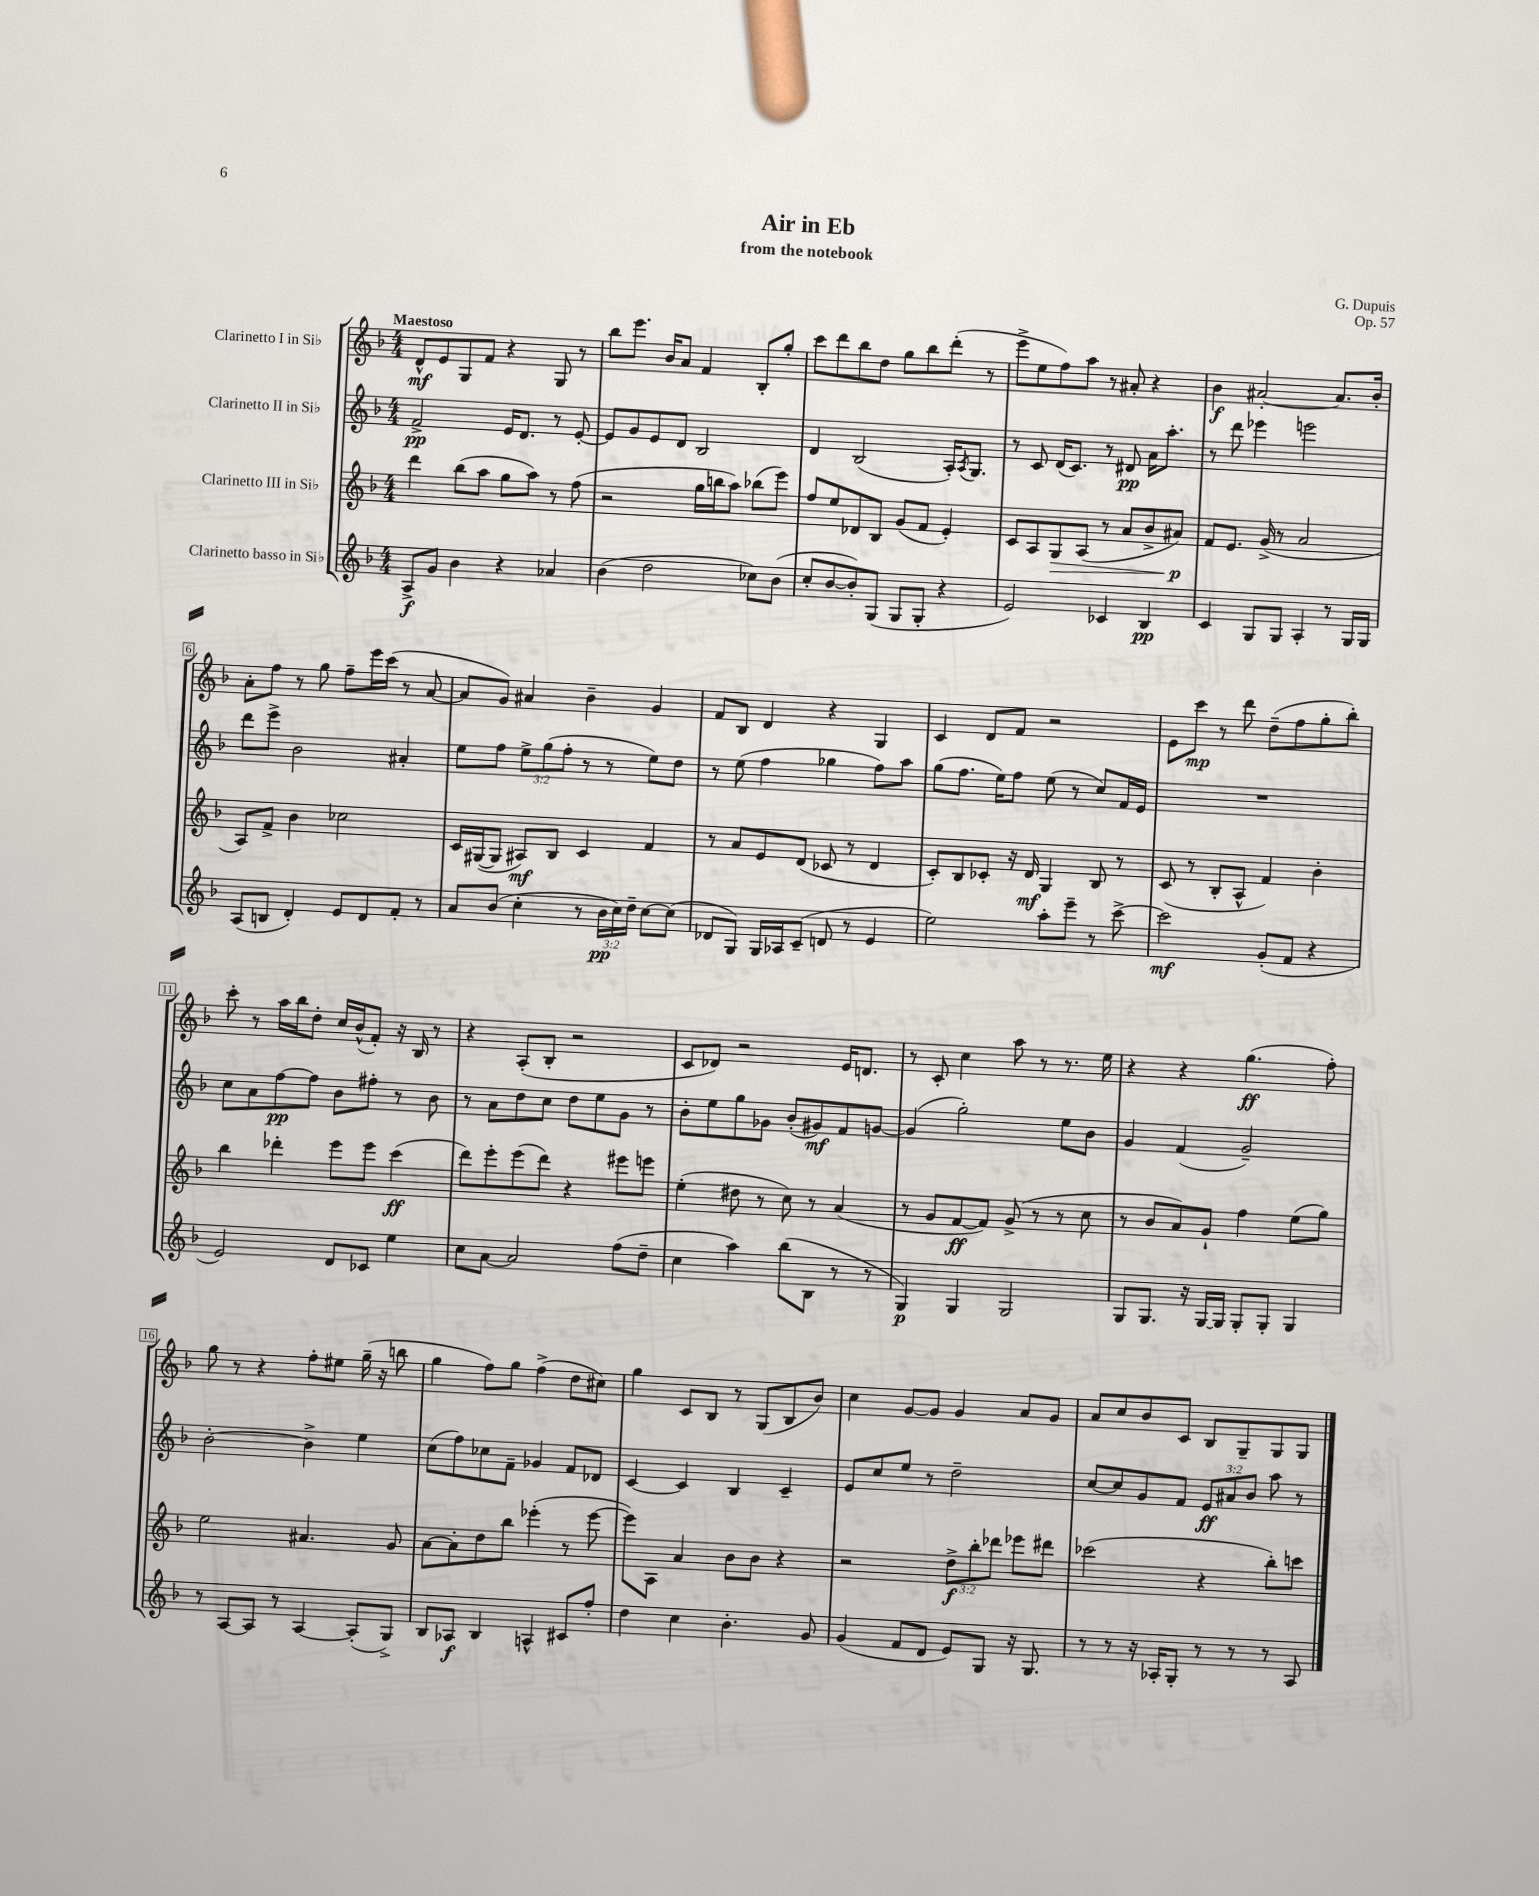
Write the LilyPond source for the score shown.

\header { title = "Air in Eb" composer = "G. Dupuis" subtitle = "from the notebook" opus = "Op. 57" }
<<
\new StaffGroup <<
\new Staff = "s0" \with { instrumentName = "Clarinetto I in Sib" } {
    \clef treble \key f \major \numericTimeSignature \time 4/4 \tempo "Maestoso"
    d'8-^\mf e'8 g8 f'8 r4 g8 r8 |
    bes''8 e'''8. bes'16 a'8 f'4 bes8-. g''8-. |
    c'''8 d'''8 bes''8 d''8 g''8 bes''8 d'''8-.( r8 |
    e'''8-> e''8 f''8) a''8 r8 ais'8-. r4 |
    bes'4\f ais'2~-. ais'8. bes'16-. |
    a'8-. f''8 r8 g''8 f''8-- e'''16 c'''16( r8 a'8~ |
    a'8 g'8) ais'4 bes'4-- g'4 |
    f'8 bes8 d'4 r4 g4 |
    c'4 d'8 f'8 r2 |
    e'8 c'''8\mp r8 d'''8 d''8--( f''8 g''8-. bes''8-.) |
    c'''8-. r8 a''16 bes''16 d''8-. c''16 bes'16-^( f'8-.) r16 bes16 r8 |
    r4 a8-.( bes8-. r2 |
    c'8 des'8) r2 e'16 d'8. |
    r8 c'8-. c''4 a''8 r8 r8. e''16 |
    r4 r4 g''4.\ff( f''8-.) |
    g''8 r8 r4 f''8-. eis''8 g''16--( r16 b''8 |
    g''4 f''8) g''8 f''4->( d''8 cis''8) |
    g''4 c'8 bes8 r8 g8( bes8 bes'8) |
    c''4 g'8~ g'8 g'4 a'8 g'8 |
    a'8 c''8 bes'8 c'8 bes8 g8-- g8 g8 \bar "|." |
}
\new Staff = "s1" \with { instrumentName = "Clarinetto II in Sib" } {
    \clef treble \key f \major \numericTimeSignature \time 4/4 \override Staff.TupletNumber.text = #tuplet-number::calc-fraction-text
    f'2->\pp e'16 d'8. r8 e'8~-. |
    e'8 g'8 e'8 d'8 bes2 |
    d'4 bes2( a16-.) \acciaccatura { a8 } g8. |
    r8 c'8 d'16( c'8.) r8 dis'8\pp a'16 a''8.-. |
    r8 d'''8 ees'''4 e'''2 |
    d'''8 e'''8-> bes'2 ais'4-. |
    e''8 f''8 \tuplet 3/2 { e''8-> g''8( f''8-. } r8 r8 e''8) d''8 |
    r8 e''8( f''4 ges''4 f''8) a''8 |
    g''8( f''8. e''16) f''8 e''8( r8 c''8) f'16 e'16 |
    R1 |
    c''8 a'8 f''8~\pp f''8 bes'8 fis''8-. r8 bes'8 |
    r8 a'8 d''8 c''8 d''8 e''8 g'8 r8 |
    bes'8-. e''8 g''8 ges'8 bes'8-.( gis'8\mf) f'8 g'8~ |
    g'4( g''2-.) e''8 bes'8 |
    g'4 f'4( g'2--) |
    bes'2~-. bes'4-> e''4 |
    c''8( f''8) ces''8 f'8-- ges'4 f'8 des'8 |
    c'4~ c'4 bes4 c'4-- |
    e'8 c''8 e''8 r8 d''2-- |
    c''8~ c''8 g'8 f'8 \tuplet 3/2 { e'8\ff ais'8 bes'8 } a''8 r8 \bar "|." |
}
\new Staff = "s2" \with { instrumentName = "Clarinetto III in Sib" } {
    \clef treble \key f \major \numericTimeSignature \time 4/4 \override Staff.TupletNumber.text = #tuplet-number::calc-fraction-text
    d'''4 bes''8( a''8 g''8 a''8) r8 f''8( |
    r2 g''16 b''16 a''8) bes''8( e'''8) |
    f''8 e''8 des'8 bes8 g'8( f'8 e'4-.) |
    c'8 a8 g8\> a8( r8 a'8 bes'8-> ais'8\p\!) |
    f'8 e'8. g'16->( r8 a'2 |
    a8) f'8-> bes'4 ces''2 |
    c'16 gis16~( gis8 ais8\mf) bes8 c'4 f'4 |
    r8 a'8 e'8 d'8( ces'8 r8 d'4 |
    c'8-.) bes8 ces'8-. r16 d'16\mf g4 bes8 r8 |
    c'8( r8 bes8-. a8-^ f'4) bes'4-. |
    bes''4 des'''4-. e'''8 e'''8 c'''4\ff( |
    d'''8) e'''8-. e'''8( d'''8) r4 eis'''8 e'''8 |
    e''4-.( dis''8 r8 c''8) r8 a'4( |
    r8 g'8 f'8~\ff f'8) g'8->( r8 r8 c''8 |
    r8 bes'8 a'8) g'8-! f''4 e''8( g''8) |
    e''2 ais'4. g'8 |
    a'8~ a'8-. d''8 bes''8 ees'''4-.( r8 ees'''8~ |
    ees'''8) a8 a'4 bes'8 bes'8 r4 |
    r2 \tuplet 3/2 { d''8->\f bes''8-. des'''8 } ees'''8 dis'''8 |
    ces'''2( r4 bes''8-.) c'''8 \bar "|." |
}
\new Staff = "s3" \with { instrumentName = "Clarinetto basso in Sib" } {
    \clef treble \key f \major \numericTimeSignature \time 4/4 \override Staff.TupletNumber.text = #tuplet-number::calc-fraction-text
    a8->\f g'8 bes'4 r4 aes'4 |
    bes'4( d''2 ces''8) bes'8( |
    c''8-. bes'8~ bes'8-.) g8( g8 g8-. r4 |
    e'2) ces'4 bes4\pp |
    c'4 g8 g8 a4-. r8 g16 g16 |
    a8( b8 d'4-.) e'8 d'8 f'8-. r8 |
    a'8 bes'8( c''4-. r8 \tuplet 3/2 { bes'16\pp c''16) d''16-- } c''8~ c''8( |
    des'8 g8) g16 aes16 c'8--( d'8 r8 e'4 |
    e''2) a''8-. e'''8-- r8 c'''8~-> |
    c'''2\mf g'8-.( f'8 r4 |
    e'2) d'8 ces'8 e''4 |
    c''8 a'8~ a'2 f''8( d''8-- |
    c''4 a''4) bes''8( bes8 r8 r8 |
    g4\p) g4 g2 |
    g8 g8. r16 g16~ g16 g8-. g8-. g4 |
    r8 a8~ a8 r8 a4~ a8-.( g8->) |
    bes8 aes8\f bes4 a4-^ cis'8 f''8-. |
    d''4 c''4 bes'4.-. g'8 |
    g'4( f'8 d'8 e'8) g8 r16 g8. |
    r8 r8 r16 aes16-. g8-. r8 r8 r8 aes8 \bar "|." |
}
>>
>>
\layout { \context { \Score \override BarNumber.stencil = #(make-stencil-boxer 0.1 0.3 ly:text-interface::print) } }
